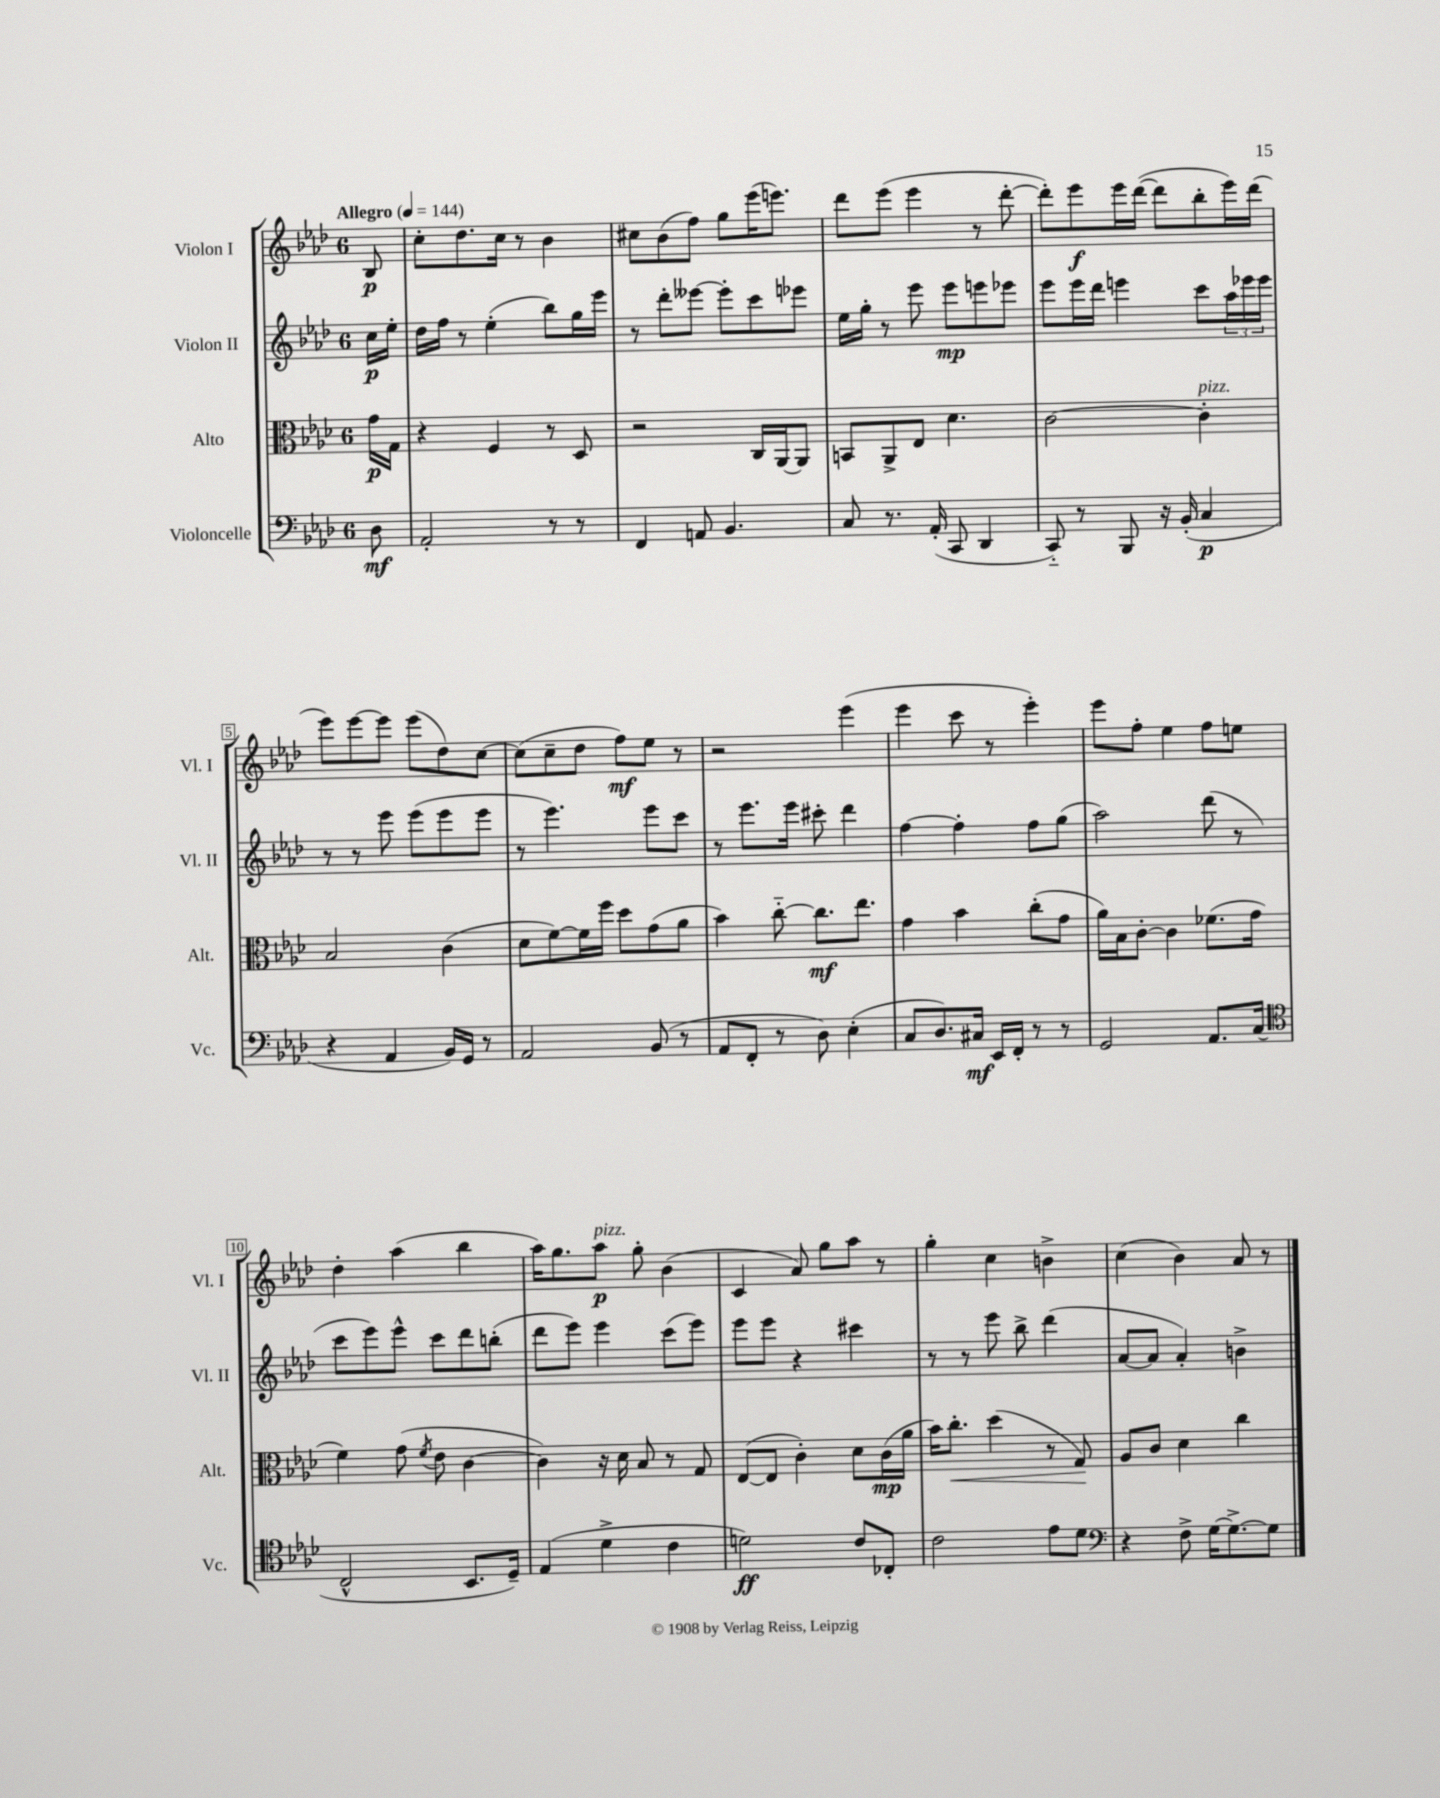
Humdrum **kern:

**kern	**dynam	**kern	**dynam	**kern	**dynam	**kern	**dynam
*part4	*part4	*part3	*part3	*part2	*part2	*part1	*part1
*staff4	*staff4	*staff3	*staff3	*staff2	*staff2	*staff1	*staff1
*I"Violoncelle	*	*I"Alto	*	*I"Violon II	*	*I"Violon I	*
*I'Vc.	*	*I'Alt.	*	*I'Vl. II	*	*I'Vl. I	*
*clefF4	*	*clefC3	*	*clefG2	*	*clefG2	*
*k[b-e-a-d-]	*	*k[b-e-a-d-]	*	*k[b-e-a-d-]	*	*k[b-e-a-d-]	*
*M6/8	*	*M6/8	*	*M6/8	*	*M6/8	*
*MM144	*	*MM144	*	*MM144	*	*MM144	*
=	=	=	=	=	=	=	=
!	!	!	!	!	!	!LO:TX:a:B:t=Allegro	!
8D-\	mf	16g\LL	p	16cc\LL	p	8B-/	p
.	.	16G\JJ	.	16ee-'\JJ	.	.	.
=1	=1	=1	=1	=1	=1	=1	=1
2AA-'/	.	4r	.	16dd-\LL	.	8cc'\L	.
.	.	.	.	16ff\JJ	.	.	.
.	.	.	.	8r	.	8.dd-\	.
.	.	4F/	.	(4ee-'\	.	.	.
.	.	.	.	.	.	16cc\Jk	.
.	.	.	.	.	.	8r	.
8r	.	8r	.	8bb-\L)	.	4b-\	.
8r	.	8D-/	.	16gg\L	.	.	.
.	.	.	.	16eee-\JJ	.	.	.
=2	=2	=2	=2	=2	=2	=2	=2
4FF/	.	2r	.	8r	.	8cc#X\L	.
.	.	.	.	8ddd-'\L	.	(8b-\	.
8AAn/	.	.	.	[8eee--X\J	.	8ff\J)	.
4.BB-/	.	.	.	8eee--'\L]	.	8gg\L	.
.	.	16C/LL	.	8ccc\	.	(16eee-\K	.
.	.	[16AA-/J	.	.	.	8.eeen\J)	.
.	.	8AA-/J]	.	8eee-X\J	.	.	.
=3	=3	=3	=3	=3	=3	=3	=3
8C/	.	8BBn/L	.	16ee-\LL	.	8ddd-\L	.
.	.	.	.	16gg'\JJ	.	.	.
8.r	.	8AA-^/	.	8r	.	(8eee-\J	.
.	.	8E-/J	.	8eee-\	.	4eee-\	.
(16AA-'/	.	.	.	.	.	.	.
8CC/	.	4.d-\	.	8eee-\L	mp	.	.
4DD-/	.	.	.	8eeen\	.	8r	.
.	.	.	.	8eee-X\J	.	[8ddd-'\	.
=4	=4	=4	=4	=4	=4	=4	=4
8CC/)	.	[2c\	.	8eee-\L	.	8ddd-'\L])	.
8r	.	.	.	16eee-\L	.	8eee-\	f
.	.	.	.	16ddd-\JJ	.	.	.
8BBB-/	.	.	.	4eeen\	.	16eee-\L	.
.	.	.	.	.	.	([16ddd-\JJ	.
16r	.	.	.	.	.	8ddd-\L]	.
(16BB-'/	.	.	.	.	.	.	.
!	!	!LO:TX:a:i:t=pizz.	!	!	!	!	!
4C/	p	4c'\]	.	8ccc\L	.	8bb-'\	.
.	.	.	.	24aa-\L	.	16eee-\L)	.
.	.	.	.	24eee-X\	.	.	.
.	.	.	.	.	.	(16ddd-\JJ	.
.	.	.	.	24eee-\JJ	.	.	.
!!LO:LB:g=z
=5	=5	=5	=5	=5	=5	=5	=5
4r	.	2B-/	.	8r	.	8eee-\L)	.
.	.	.	.	8r	.	[8eee-\	.
4AA-/	.	.	.	8eee-\	.	8eee-\J]	.
.	.	.	.	(8eee-\L	.	(8eee-\L	.
16BB-/LL)	.	(4c\	.	8eee-\	.	8dd-\)	.
16GG/JJ	.	.	.	.	.	.	.
8r	.	.	.	8eee-\J	.	[8cc\J	.
=6	=6	=6	=6	=6	=6	=6	=6
2AA-/	.	8d-\L	.	8r	.	(8cc\L]	.
.	.	[8f\)	.	4.eee-\)	.	8cc~\	.
.	.	16f\L]	.	.	.	8dd-\J	.
.	.	16ff\JJ	.	.	.	.	.
.	.	8dd-\L	.	.	.	8ff\L)	mf
(8BB-/	.	(8g\	.	8eee-\L	.	8ee-\J	.
8r	.	8a-\J	.	8ccc\J	.	8r	.
=7	=7	=7	=7	=7	=7	=7	=7
8AA-/L	.	4b-\)	.	8r	.	2r	.
8FF'/J	.	.	.	8.eee-\L	.	.	.
8r	.	[8cc\	.	.	.	.	.
.	.	.	.	16eee-\Jk	.	.	.
8D-\)	.	8.cc\L]	mf	8ccc#X'\	.	.	.
(4E-'\	.	.	.	4ddd-\	.	(4eee-\	.
.	.	8.ee-\J	.	.	.	.	.
=8	=8	=8	=8	=8	=8	=8	=8
8C/L	.	4g\	.	[4ff\	.	4eee-\	.
8.D-/)	.	.	.	.	.	.	.
.	.	4b-\	.	4ff'\]	.	8ccc\	.
16C#X/Jk	mf	.	.	.	.	.	.
16EE-/LL	.	.	.	.	.	8r	.
16FF'/JJ	.	.	.	.	.	.	.
8r	.	(8cc'\L	.	8ff\L	.	4eee-'\)	.
8r	.	8g\J	.	(8gg\J	.	.	.
=9	=9	=9	=9	=9	=9	=9	=9
2GG/	.	16a-\LL)	.	2aa-\)	.	8eee-\L	.
.	.	16B-\J	.	.	.	.	.
.	.	[8c'\J	.	.	.	8ff'\J	.
.	.	4c\]	.	.	.	4ee-\	.
8.AA-/L	.	(8.f-X\L	.	(8ddd-\	.	8ff\L	.
.	.	.	.	8r	.	8een\J	.
(16C/Jk	.	16g\Jk	.	.	.	.	.
!!LO:LB:g=z
=10	=10	=10	=10	=10	=10	=10	=10
*clefC4	*	*	*	*	*	*	*
2C^^/	.	4f\)	.	8ccc\L	.	4dd-'\	.
.	.	.	.	8eee-\)	.	.	.
.	.	(8g\	.	8eee-^^\J	.	(4aa-\	.
.	.	8qf/	.	.	.	.	.
.	.	8e-\	.	8ccc\L	.	.	.
8.BB-/L	.	[4c\	.	8ddd-\	.	4bb-\	.
.	.	.	.	(8bbn'\J	.	.	.
16D-~/Jk)	.	.	.	.	.	.	.
=11	=11	=11	=11	=11	=11	=11	=11
(4E-/	.	4c\])	.	8ddd-\L	.	16aa-\KL)	.
.	.	.	.	.	.	8.gg\	.
.	.	.	.	8eee-\J)	.	.	.
!	!	!	!	!	!	!LO:TX:a:i:t=pizz.	!
4d-^\	.	16r	.	4eee-\	.	8aa-\J	p
.	.	16d-\	.	.	.	.	.
.	.	8B-/	.	.	.	8gg'\	.
4c\	.	8r	.	(8ccc\L	.	(4b-\	.
.	.	8G/	.	8eee-\J)	.	.	.
=12	=12	=12	=12	=12	=12	=12	=12
2dn\)	ff	([8E-/L	.	8eee-\L	.	4c/	.
.	.	8E-/J]	.	8eee-\J	.	.	.
.	.	4c'\)	.	4r	.	8a-/)	.
.	.	.	.	.	.	8gg\L	.
8c/L	.	8d-\L	.	4ccc#X\	.	8aa-\J	.
8C-X'/J	.	(16c\L	mp	.	.	8r	.
.	.	16a-\JJ	.	.	.	.	.
=13	=13	=13	=13	=13	=13	=13	=13
2c\	.	16b-\KL)	.	8r	.	4gg'\	.
!	!	!	!LO:HP:b	!	!	!	!
.	.	8.cc'\J	<	.	.	.	.
.	.	.	.	8r	.	.	.
.	.	(4dd-\	.	8eee-\	.	4cc\	.
.	.	.	.	8bb-^\	.	.	.
8e-\L	.	8r	.	(4ddd-\	.	4bn^\	.
8d-\J	.	8G/)	.	.	.	.	.
.	.	.	[	.	.	.	.
=14	=14	=14	=14	=14	=14	=14	=14
*clefF4	*	*	*	*	*	*	*
4r	.	8A-/L	.	[8a-/L	.	(4cc\	.
.	.	8c/J	.	8a-/J]	.	.	.
8F^\	.	4d-\	.	4a-'/)	.	4b-\)	.
[16G\KL	.	.	.	.	.	.	.
8.G^\_	.	.	.	.	.	.	.
.	.	4cc\	.	4bn^\	.	8a-/	.
8G\J]	.	.	.	.	.	8r	.
==	==	==	==	==	==	==	==
*-	*-	*-	*-	*-	*-	*-	*-
